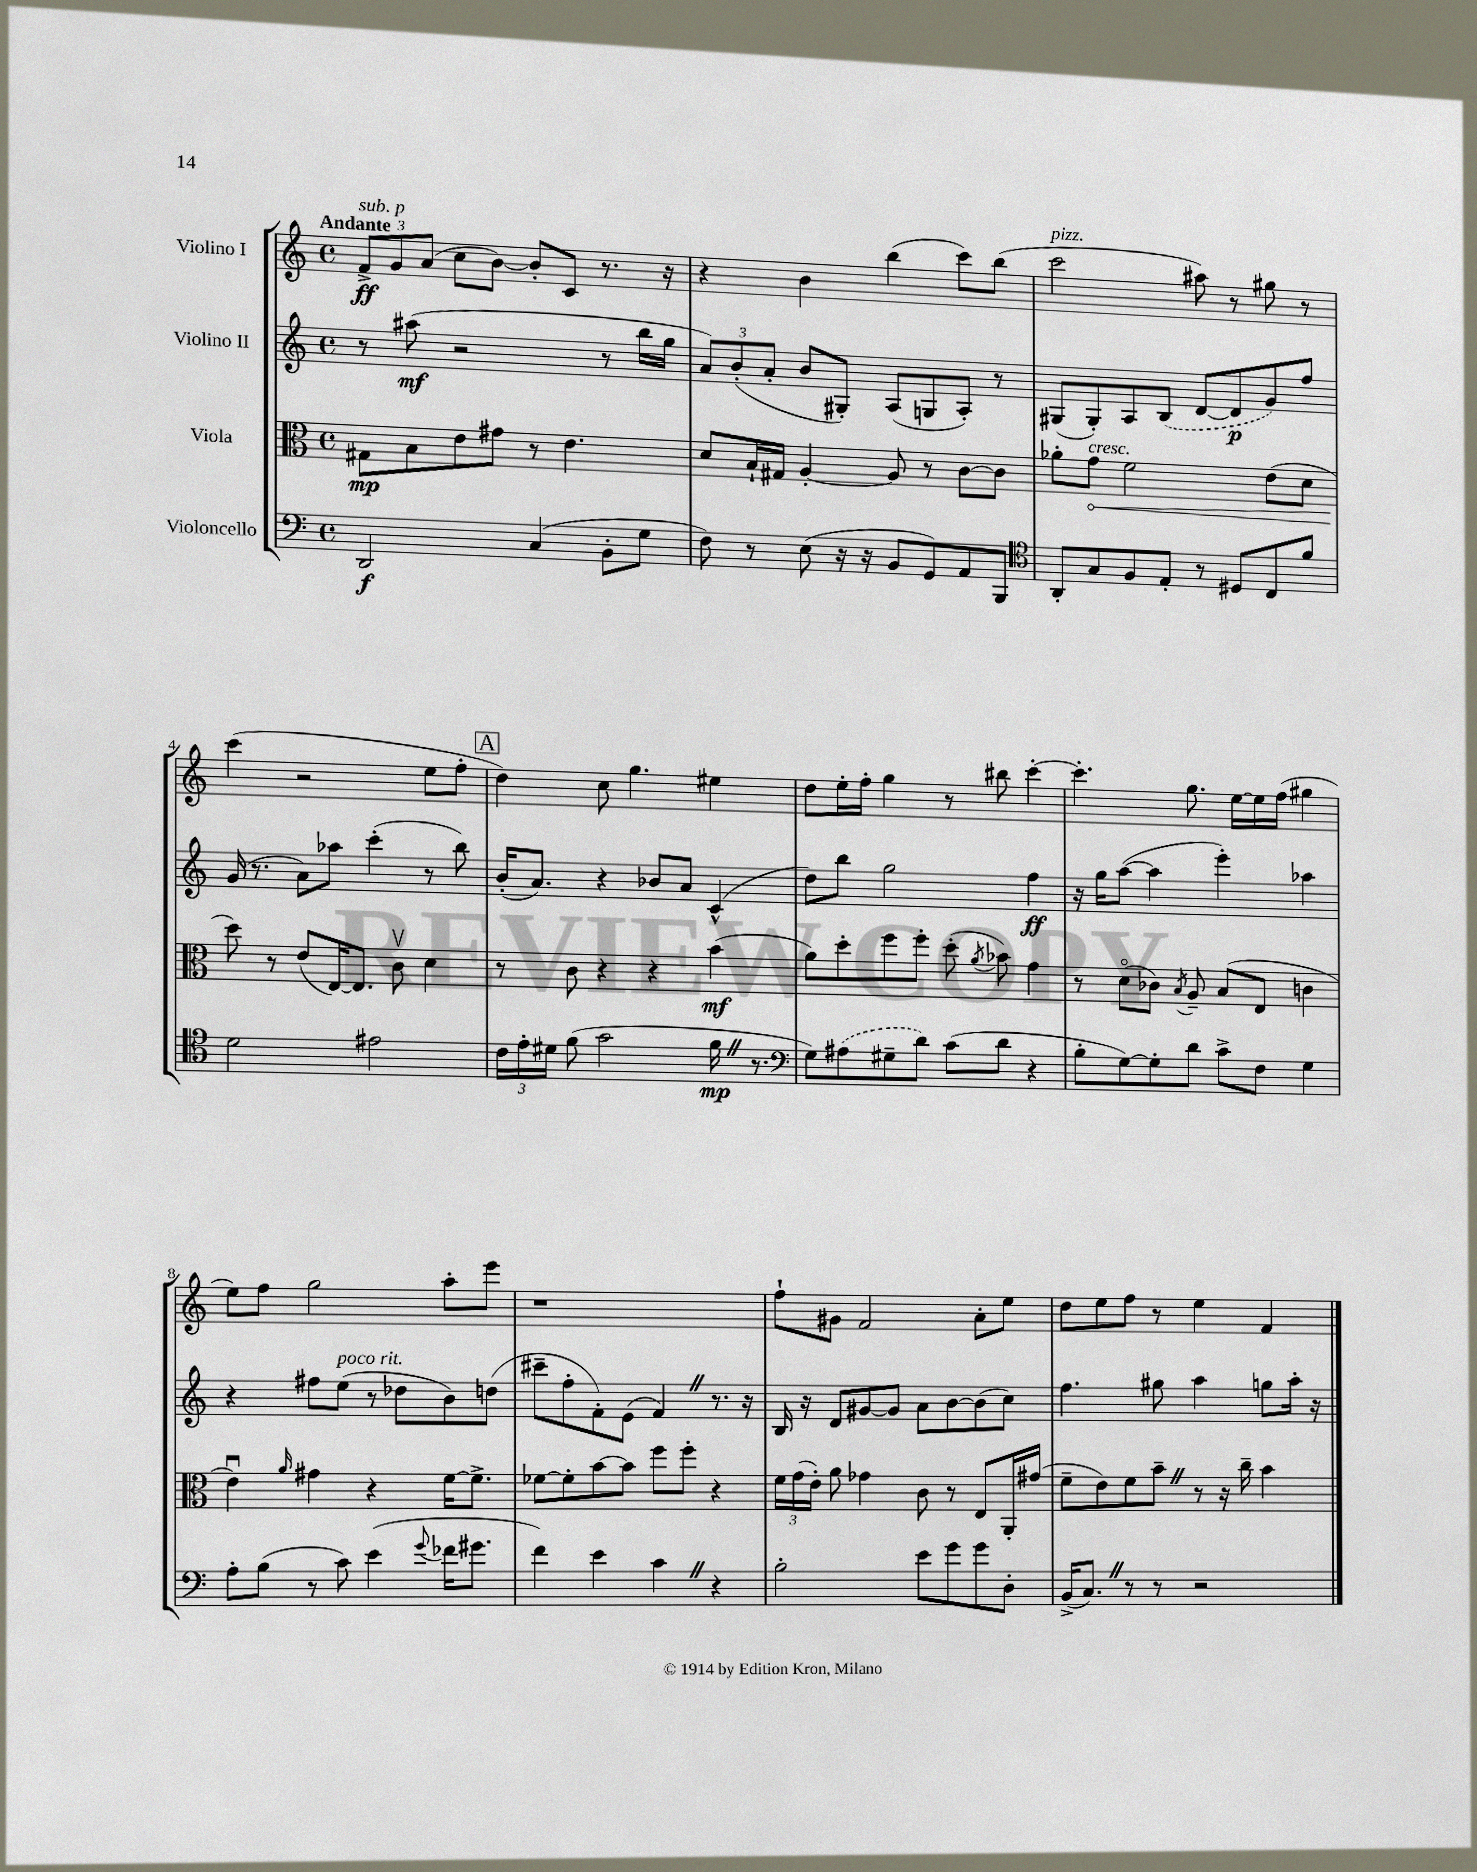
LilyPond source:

<<
\new StaffGroup <<
\new Staff = "s0" \with { instrumentName = "Violino I" } {
    \clef treble \key c \major \defaultTimeSignature \time 4/4 \tempo "Andante"
    \autoBeamOff \tuplet 3/2 { f'8[->\ff^\markup { \italic "sub. p" } g'8 a'8]( } c''8[ b'8]~) b'8[-. c'8] r8. r16 |
    r4 b'4 b''4( c'''8[) b''8]( |
    c'''2^\markup { \italic "pizz." } ais''8) r8 gis''8 r8 |
    c'''4( r2 e''8[ f''8]-. |
    \mark \markup { \box "A" } d''4) c''8 g''4. eis''4 |
    d''8[ e''16-. f''16]-. g''4 r8 bis''8 c'''4~-. |
    c'''4.-. g''8. e''16[~ e''16 f''16]( gis''4 |
    e''8[) f''8] g''2 a''8[-. e'''8] |
    r1 |
    f''8[-! gis'8] f'2 a'8[-. e''8] |
    d''8[ e''8 f''8] r8 e''4 f'4 \bar "|." |
}
\new Staff = "s1" \with { instrumentName = "Violino II" } {
    \clef treble \key c \major \defaultTimeSignature \time 4/4
    \autoBeamOff r8 ais''8\mf( r2 r8 b''16[ g''16] |
    \tuplet 3/2 { a'8[) b'8-.( a'8]-. } b'8[ gis8]-.) a8[( g8 a8]-.) r8 |
    gis8[( gis8-.) a8 \once \slurDashed b8]( d'8[~ d'8\p g'8) f''8] |
    g'16( r8. a'8[) aes''8] c'''4-.( r8 b''8) |
    \mark \markup { \box "A" } b'16[-.( a'8.]) r4 bes'8[ a'8] c'4-^( |
    d''8[) b''8] g''2 f''4\ff |
    r16 g''16[ a''8]~( a''4 e'''4-.) aes''4 |
    r4 fis''8[ e''8]^\markup { \italic "poco rit." }( r8 des''8[ b'8) d''8]( |
    cis'''8[-- f''8-. f'8-.) e'8]( f'4) \once \override BreathingSign.text = \markup { \musicglyph "scripts.caesura.straight" } \breathe r8. r16 |
    b16 r16 d'8[ gis'8~ gis'8] a'8[ b'8~ b'8( c''8]) |
    f''4. gis''8 a''4 g''8[ a''16]-. r16 \bar "|." |
}
\new Staff = "s2" \with { instrumentName = "Viola" } {
    \clef alto \key c \major \defaultTimeSignature \time 4/4
    \autoBeamOff gis8[\mp b8 e'8 gis'8] r8 e'4. |
    d'8[ b16-! gis16] a4~-. a8 r8 c'8[~ c'8] |
    aes'8[-. \once \override Hairpin.circled-tip = ##t g'8]\<^\markup { \italic "cresc." } f'2 e'8[( d'8] |
    d''8\!) r8 e'8[( e16~) e8.] c'8\upbow d'4 |
    \mark \markup { \box "A" } r8 c'8 r4 r4 b'4\mf( |
    a'8[) d''8-. f''8 f''8]-. d''8-.( \acciaccatura { a'8 } bes'8) g'4 |
    r8 d'8[\flageolet( ces'8]) \acciaccatura { b8 } a8-- b8[( e8] c'4 |
    e'4\downbow) \grace { a'16 } gis'4 r4 f'16[~ f'8.]-> |
    fes'8[~ fes'8-. b'8~ b'8] f''8[ f''8]-. r4 |
    \tuplet 3/2 { f'16[ g'16( e'16]-.) } a'8 ges'4 c'8 r8 e8[ a,16-. gis'16]( |
    f'8[-- e'8) f'8 b'8]-- \once \override BreathingSign.text = \markup { \musicglyph "scripts.caesura.straight" } \breathe r8 r16 c''16-- b'4 \bar "|." |
}
\new Staff = "s3" \with { instrumentName = "Violoncello" } {
    \clef bass \key c \major \defaultTimeSignature \time 4/4
    \autoBeamOff d,2\f c4( b,8[-. g8] |
    f8) r8 e8( r16 r16 b,8[ g,8) a,8 b,,8] |
    \clef tenor a,8[-. g8 f8 e8]-. r8 dis8[ c8 f'8] |
    d'2 eis'2 |
    \mark \markup { \box "A" } \tuplet 3/2 { c'16[ e'16-. dis'16] } f'8( g'2 f'16\mp \once \override BreathingSign.text = \markup { \musicglyph "scripts.caesura.straight" } \breathe r8. |
    \clef bass g8[) \once \slurDashed ais8( gis8-- d'8]) c'8[( d'8] r4 |
    b8[-. g8~) g8-. d'8] c'8[-> f8] g4 |
    a8[-. b8]( r8 c'8) e'4( \appoggiatura { g'8 } fes'16[ gis'8.] |
    f'4) e'4 c'4 \once \override BreathingSign.text = \markup { \musicglyph "scripts.caesura.straight" } \breathe r4 |
    b2-. e'8[ g'8 g'8 d8]-. |
    b,16[->( c8.]) \once \override BreathingSign.text = \markup { \musicglyph "scripts.caesura.straight" } \breathe r8 r8 r2 \bar "|." |
}
>>
>>
